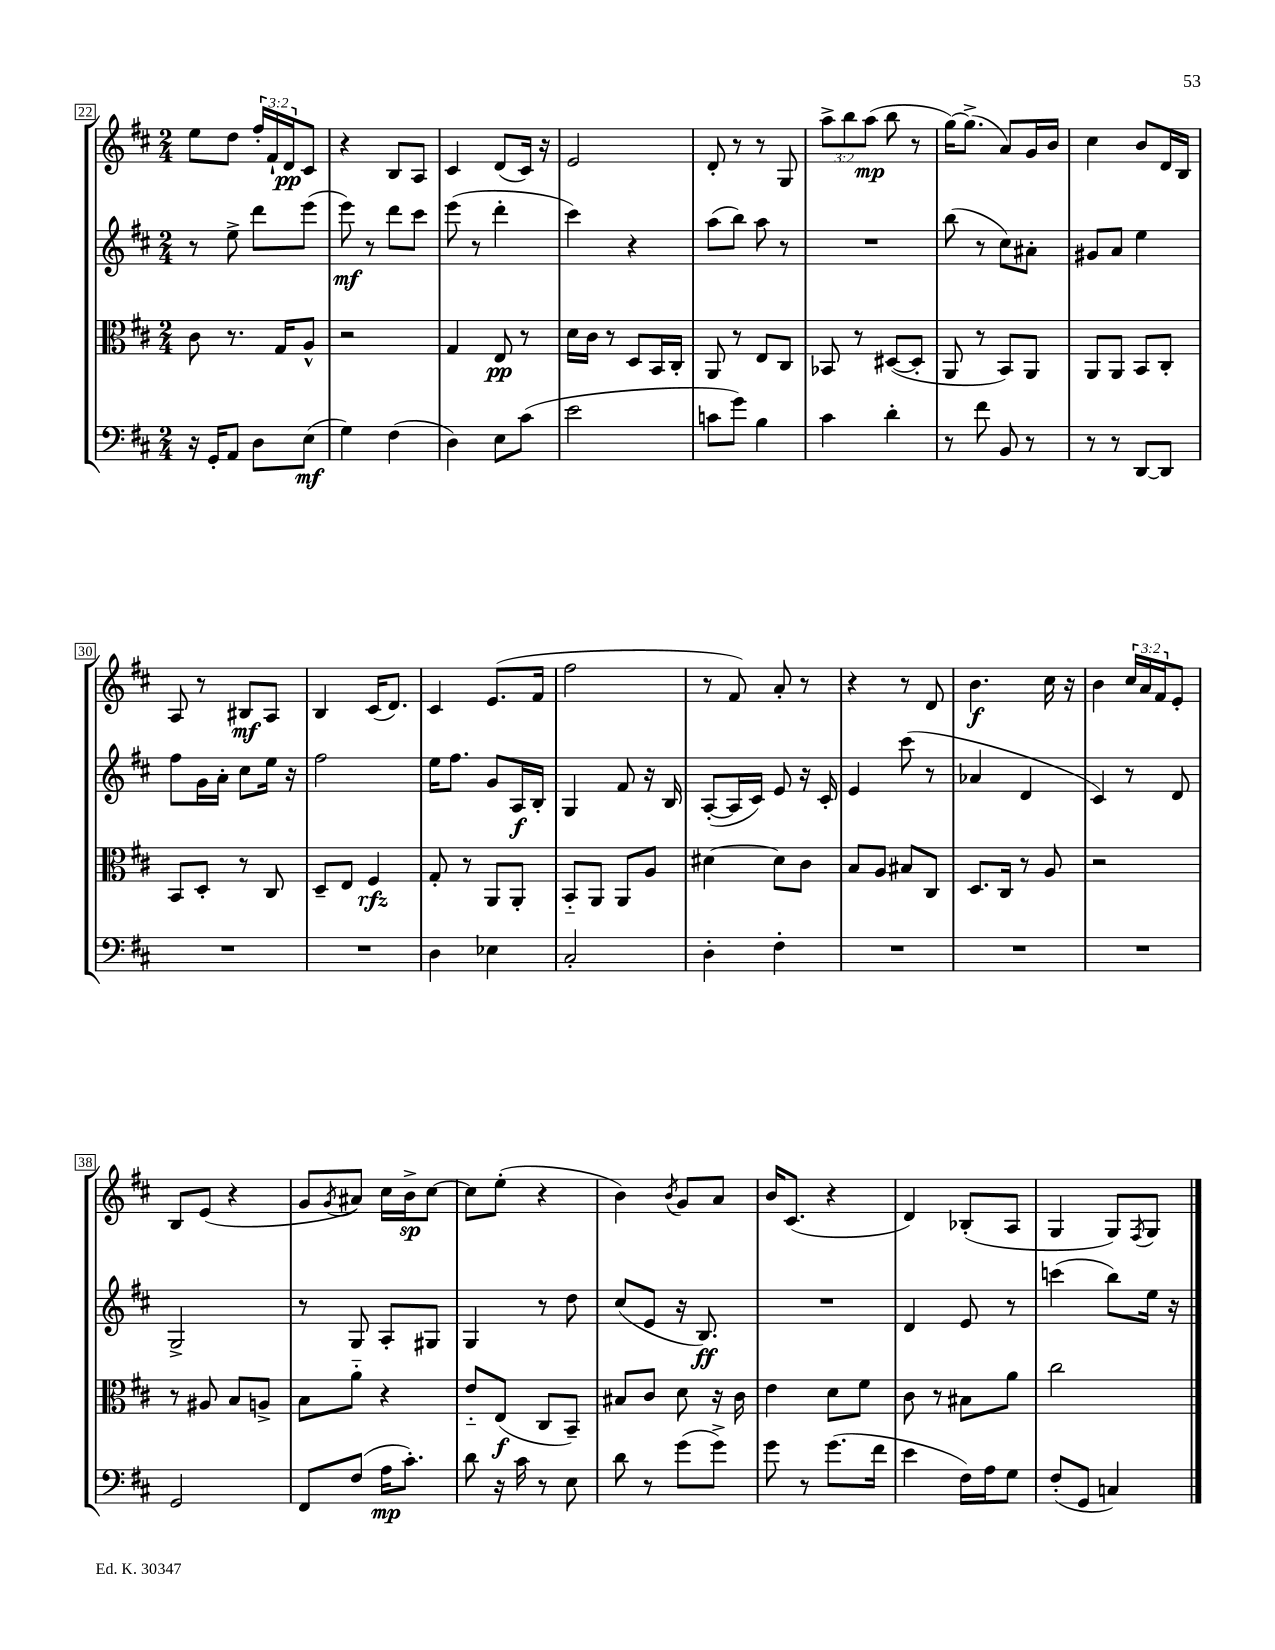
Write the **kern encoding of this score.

**kern	**kern	**kern	**kern
*staff4	*staff3	*staff2	*staff1
*clefF4	*clefC3	*clefG2	*clefG2
*k[f#c#]	*k[f#c#]	*k[f#c#]	*k[f#c#]
*M2/4	*M2/4	*M2/4	*M2/4
16r	8c#\	8r	8ee\L
16GG'/LK	.	.	.
8AA/J	8.r	8ee^\	8dd\J
8D\L	.	8ddd\L	24ff#'/LL
.	.	.	24f#`/
.	16G/LK	.	.
.	.	.	24d/J
(8E\J	8A^^/J	(8eee\J	8c#/J
=	=	=	=
4G\)	2r	8eee\)	4r
.	.	8r	.
(4F#\	.	8ddd\L	8B/L
.	.	8ccc#\J	8A/J
=	=	=	=
4D\)	4G/	(8eee\	4c#/
.	.	8r	.
8E\L	8E/	4ddd'\	(8d/L
(8c#\J	8r	.	16c#/Jk)
.	.	.	16r
=	=	=	=
2e\	16d\LL	4ccc#\)	2e/
.	16c#\JJ	.	.
.	8r	.	.
.	8D/L	4r	.
.	16BB/L	.	.
.	16C#'/JJ	.	.
=	=	=	=
8c\L	8AA/	(8aa\L	8d'/
8g\J)	8r	8bb\J)	8r
4B\	8E/L	8aa\	8r
.	8C#/J	8r	8G/
=	=	=	=
4c#\	8BB-/	2r	12aa^\L
.	.	.	12bb\
.	8r	.	.
.	.	.	(12aa\J
4d'\	([8D#/L	.	8bb\
.	8D#'/]J	.	8r
=	=	=	=
8r	8AA/	(8bb\	[16gg\LK)
.	.	.	(8.gg^\]J
8f#\	8r	8r	.
8BB/	8BB/L)	8cc#\L)	8a/L)
8r	8AA/J	8a#'\J	16g/L
.	.	.	16b/JJ
=	=	=	=
8r	8AA/L	8g#/L	4cc#\
8r	8AA/J	8a/J	.
[8DD/L	8BB/L	4ee\	8b/L
8DD/]J	8C#'/J	.	16d/L
.	.	.	16B/JJ
=	=	=	=
2r	8BB/L	8ff#\L	8A/
.	8D'/J	16g\L	8r
.	.	16a'\JJ	.
.	8r	8cc#\L	8B#/L
.	8C#/	16ee\Jk	8A/J
.	.	16r	.
=	=	=	=
2r	8D~/L	2ff#\	4B/
.	8E/J	.	.
.	4F#/	.	(16c#/LK
.	.	.	8.d/J)
=	=	=	=
4D\	8G'/	16ee\LK	4c#/
.	.	8.ff#\J	.
.	8r	.	.
4E-\	8AA/L	8g/L	(8.e/L
.	8AA'/J	16A/L	.
.	.	16B'/JJ	16f#/Jk
=	=	=	=
2C#'/	8BB'~/L	4G/	2ff#\
.	8AA/J	.	.
.	8AA/L	8f#/	.
.	8A/J	16r	.
.	.	16B/	.
=	=	=	=
4D'\	[4d#\	([8A'/L	8r
.	.	16A/]L	8f#/)
.	.	16c#/JJ)	.
4F#'\	8d#\]L	8e/	8a'/
.	8c#\J	16r	8r
.	.	16c#'/	.
=	=	=	=
2r	8B/L	4e/	4r
.	8A/J	.	.
.	8B#/L	(8ccc#\	8r
.	8C#/J	8r	8d/
=	=	=	=
2r	8.D/L	4a-/	4.b\
.	16C#/Jk	.	.
.	8r	4d/	.
.	8A/	.	16cc#\
.	.	.	16r
=	=	=	=
2r	2r	4c#/)	4b\
.	.	8r	24cc#/LL
.	.	.	24a/
.	.	.	24f#/J
.	.	8d/	8e'/J
=	=	=	=
2GG/	8r	2G^/	8B/L
.	8A#/	.	(8e/J
.	8B/L	.	4r
.	8A^/J	.	.
=	=	=	=
8FF#/L	8B\L	8r	8g/L
.	.	.	8qg/
(8F#/J	8a'~\J	8G/	8a#/J)
16A\LK	4r	8A'/L	16cc#\LL
8.c#'\J)	.	.	16b^\J
.	.	8G#/J	[8cc#\J
=	=	=	=
8d\	8e'~/L	4G/	8cc#\]L
16r	(8E/J	.	(8ee'\J
16c#\	.	.	.
8r	8C#/L	8r	4r
8E\	8BB~/J)	8dd\	.
=	=	=	=
8d\	8B#/L	(8cc#/L	4b\)
8r	8c#/J	8e/J	.
.	.	.	8qb/
(8g\L	8d\	16r	8g/L
.	.	8.B/)	.
8g^\J)	16r	.	8a/J
.	16c#\	.	.
=	=	=	=
8g\	4e\	2r	16b/LK
.	.	.	(8.c#/J
8r	.	.	.
(8.g\L	8d\L	.	4r
.	8f#\J	.	.
16f#\Jk	.	.	.
=	=	=	=
4e\	8c#\	4d/	4d/)
.	8r	.	.
16F#\LL)	8B#\L	8e/	(8B-'/L
16A\J	.	.	.
8G\J	8a\J	8r	8A/J
=	=	=	=
(8F#'/L	2cc#\	(4ccc\	4G/
8GG/J	.	.	.
4C/)	.	8bb\L)	8G/L)
.	.	.	8qF#/
.	.	16ee\Jk	8G/J
.	.	16r	.
==	==	==	==
*-	*-	*-	*-
